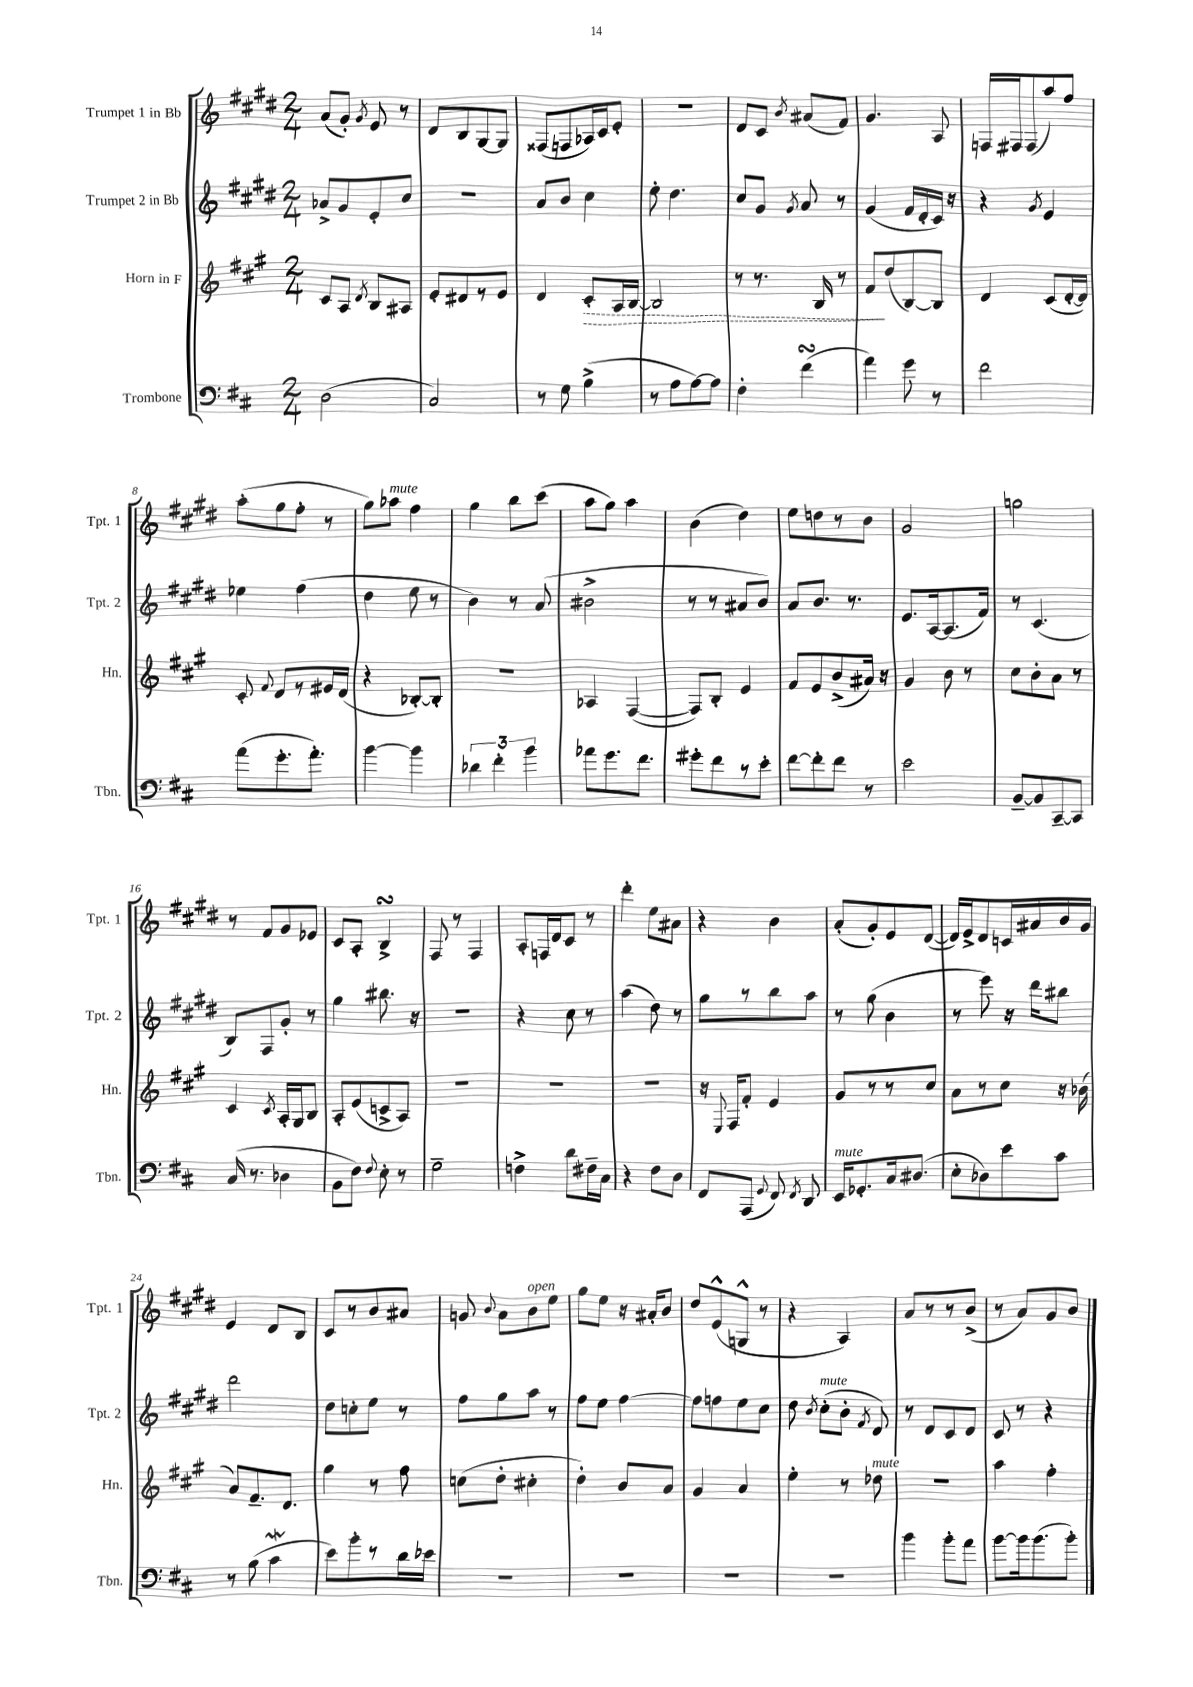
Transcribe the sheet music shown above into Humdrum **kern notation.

**kern	**kern	**kern	**kern
*staff4	*staff3	*staff2	*staff1
*clefF4	*clefG2	*clefG2	*clefG2
*k[f#c#]	*k[f#c#g#]	*k[f#c#g#d#]	*k[f#c#g#d#]
*M2/4	*M2/4	*M2/4	*M2/4
(2D	8c#	8a-^	(8a
.	8A	8g#	8g#')
.	8qd	.	8qg#
.	8B	8e'	8e
.	8A#	8cc#	8r
=	=	=	=
2C#)	8e'	2r	8d#
.	8d#	.	8B
.	8r	.	[8G#
.	8e	.	8G#]
=	=	=	=
8r	4d	8a	(8F##
8G	.	8b	8F
(4B^	8c#'	4cc#	16A-)
.	.	.	16c#
.	16A	.	8e'
.	[16B	.	.
=	=	=	=
8r	2B]	8ee'	2r
8A	.	4.dd#	.
[8A)	.	.	.
8A]	.	.	.
=	=	=	=
4F#'	8r	8cc#	8d#
.	8.r	8g#	8c#
.	.	8qg#	8qb
(4f#	.	8a	(8a#
.	16B	.	.
.	8r	8r	8f#)
=	=	=	=
4a)	8f#	(4g#	4.g#
.	(8dd	.	.
8g	[8B)	16f#	.
.	.	16d#'	.
8r	8B]	16c#)	8A
.	.	16r	.
=	=	=	=
2f#	4d	4r	16F
.	.	.	16F#
.	.	.	(8F#
.	.	8qg#	.
.	(8c#	4e	8aa)
.	[16d'	.	8ff#
.	16d])	.	.
=	=	=	=
(8a	8c#'	4ee-	(8aa'
.	8qqf#	.	.
8.g'	8d	.	8gg#
.	8r	(4ff#	8ff#'
8.a')	.	.	.
.	16e#	.	8r
.	(16d	.	.
=	=	=	=
[4b	4r	4dd#	8gg#)
.	.	.	8aa-
4b]	[8B-')	8ee	4ff#
.	8B-']	8r	.
=	=	=	=
6d-	2r	4b)	4gg#
6f#'	.	.	.
.	.	8r	8bb
6b	.	.	.
.	.	(8a	(8ccc#
=	=	=	=
8a-	4A-	2b#^	8aa
8.g	.	.	8gg#)
.	([4F#	.	4aa
8.f#	.	.	.
=	=	=	=
8g#'	8F#])	8r	(4b
8f#	8B'	8r	.
8r	4e	8a#	4dd#)
8e'	.	8b)	.
=	=	=	=
[8f#	8f#	8a	8ee
8f#']	8e	8.b	8dd
8f#	(8b^	.	8r
.	.	8.r	.
8r	16a#)	.	8b
.	16r	.	.
=	=	=	=
2e	4g#	8.e	2g#
.	.	[16A	.
.	8b	(8.A]	.
.	8r	.	.
.	.	16f#)	.
=	=	=	=
[8BB~	8cc#	8r	2gg
8BB]	8b'	(4.c#	.
[8CC#~	8a	.	.
8CC#]	8r	.	.
=	=	=	=
(16C#	4c#	8B)	8r
8.r	.	.	.
.	.	8F#	8f#
.	8qc#	.	.
4D-	16A'	8g#'	8g#
.	16G#	.	.
.	8B	8r	8e-
=	=	=	=
8BB	8A'	4gg#	8c#
8F#)	(8e	.	8A'
8qqF#	.	.	.
8E'	8c^	8.bb#	4B^
8r	8A)	.	.
.	.	16r	.
=	=	=	=
2G~	2r	2r	8F#
.	.	.	8r
.	.	.	4F#
=	=	=	=
4F^	2r	4r	8A'
.	.	.	16F
.	.	.	16d#
8d	.	8cc#	8c#
16F#~	.	8r	8r
16C#	.	.	.
=	=	=	=
4r	2r	(4aa	4ddd#'
8F#	.	8dd#)	8ee
8D	.	8r	8a#
=	=	=	=
8FF#	16r	8gg#	4r
.	8qqE	.	.
.	16F#	.	.
(8AAA	8f#'	8r	.
8qqGG	.	.	.
8FF#)	4e	8bb	4b
8qFF#	.	.	.
8DD	.	8aa	.
=	=	=	=
16EE	8g#	8r	(8a'
8.GG-'	.	.	.
.	8r	(8gg#	8g#')
16C#	8r	4b	8e
(8.D#	.	.	.
.	8cc#	.	([8d#
=	=	=	=
8E'	8a	8r	16d#])
.	.	.	16e^
8D-)	8r	8eee)	8d#
8e	8cc#	16r	16c
.	.	16ddd#	16a#
8c#	16r	8bb#	16b
.	(16b-	.	16g#
=	=	=	=
8r	8a)	2ddd#	4e
(8B	8.f#~	.	.
4c#	.	.	8d#
.	8.d	.	.
.	.	.	8B
=	=	=	=
8e)	4gg#	8dd#	8c#
8b'	.	8cc'	8r
8r	8r	8ee	8b
16d	8ff#	8r	8a#
16e-	.	.	.
=	=	=	=
2r	(8cc	8ff#	8g
.	.	.	8qqb
.	8dd'	8gg#	8a
.	4cc#'	8aa	8b
.	.	8r	8ee
=	=	=	=
2r	4dd')	8ff#	8gg#
.	.	8ee	8ee
.	8b	[4ff#	16r
.	.	.	16a#'
.	8a	.	8b
=	=	=	=
2r	4g#	8ff#]	8dd#
.	.	8ff	(8e^^
.	4a	8ee	8G^^
.	.	8cc#	8r
=	=	=	=
2r	4ee'	8dd#	4r
.	.	8qb	.
.	.	(8cc#'	.
.	8r	8b'	4A)
.	.	8qf#	.
.	8dd-	8d#)	.
=	=	=	=
4b	2r	8r	8a
.	.	8d#	8r
8b'	.	8c#	8r
8a	.	8d#	(8b^
=	=	=	=
[8b	4aa	8c#	8r
16b]	.	8r	8a)
(8.b	.	.	.
.	4ff#'	4r	8g#
8b')	.	.	8b
==	==	==	==
*-	*-	*-	*-
